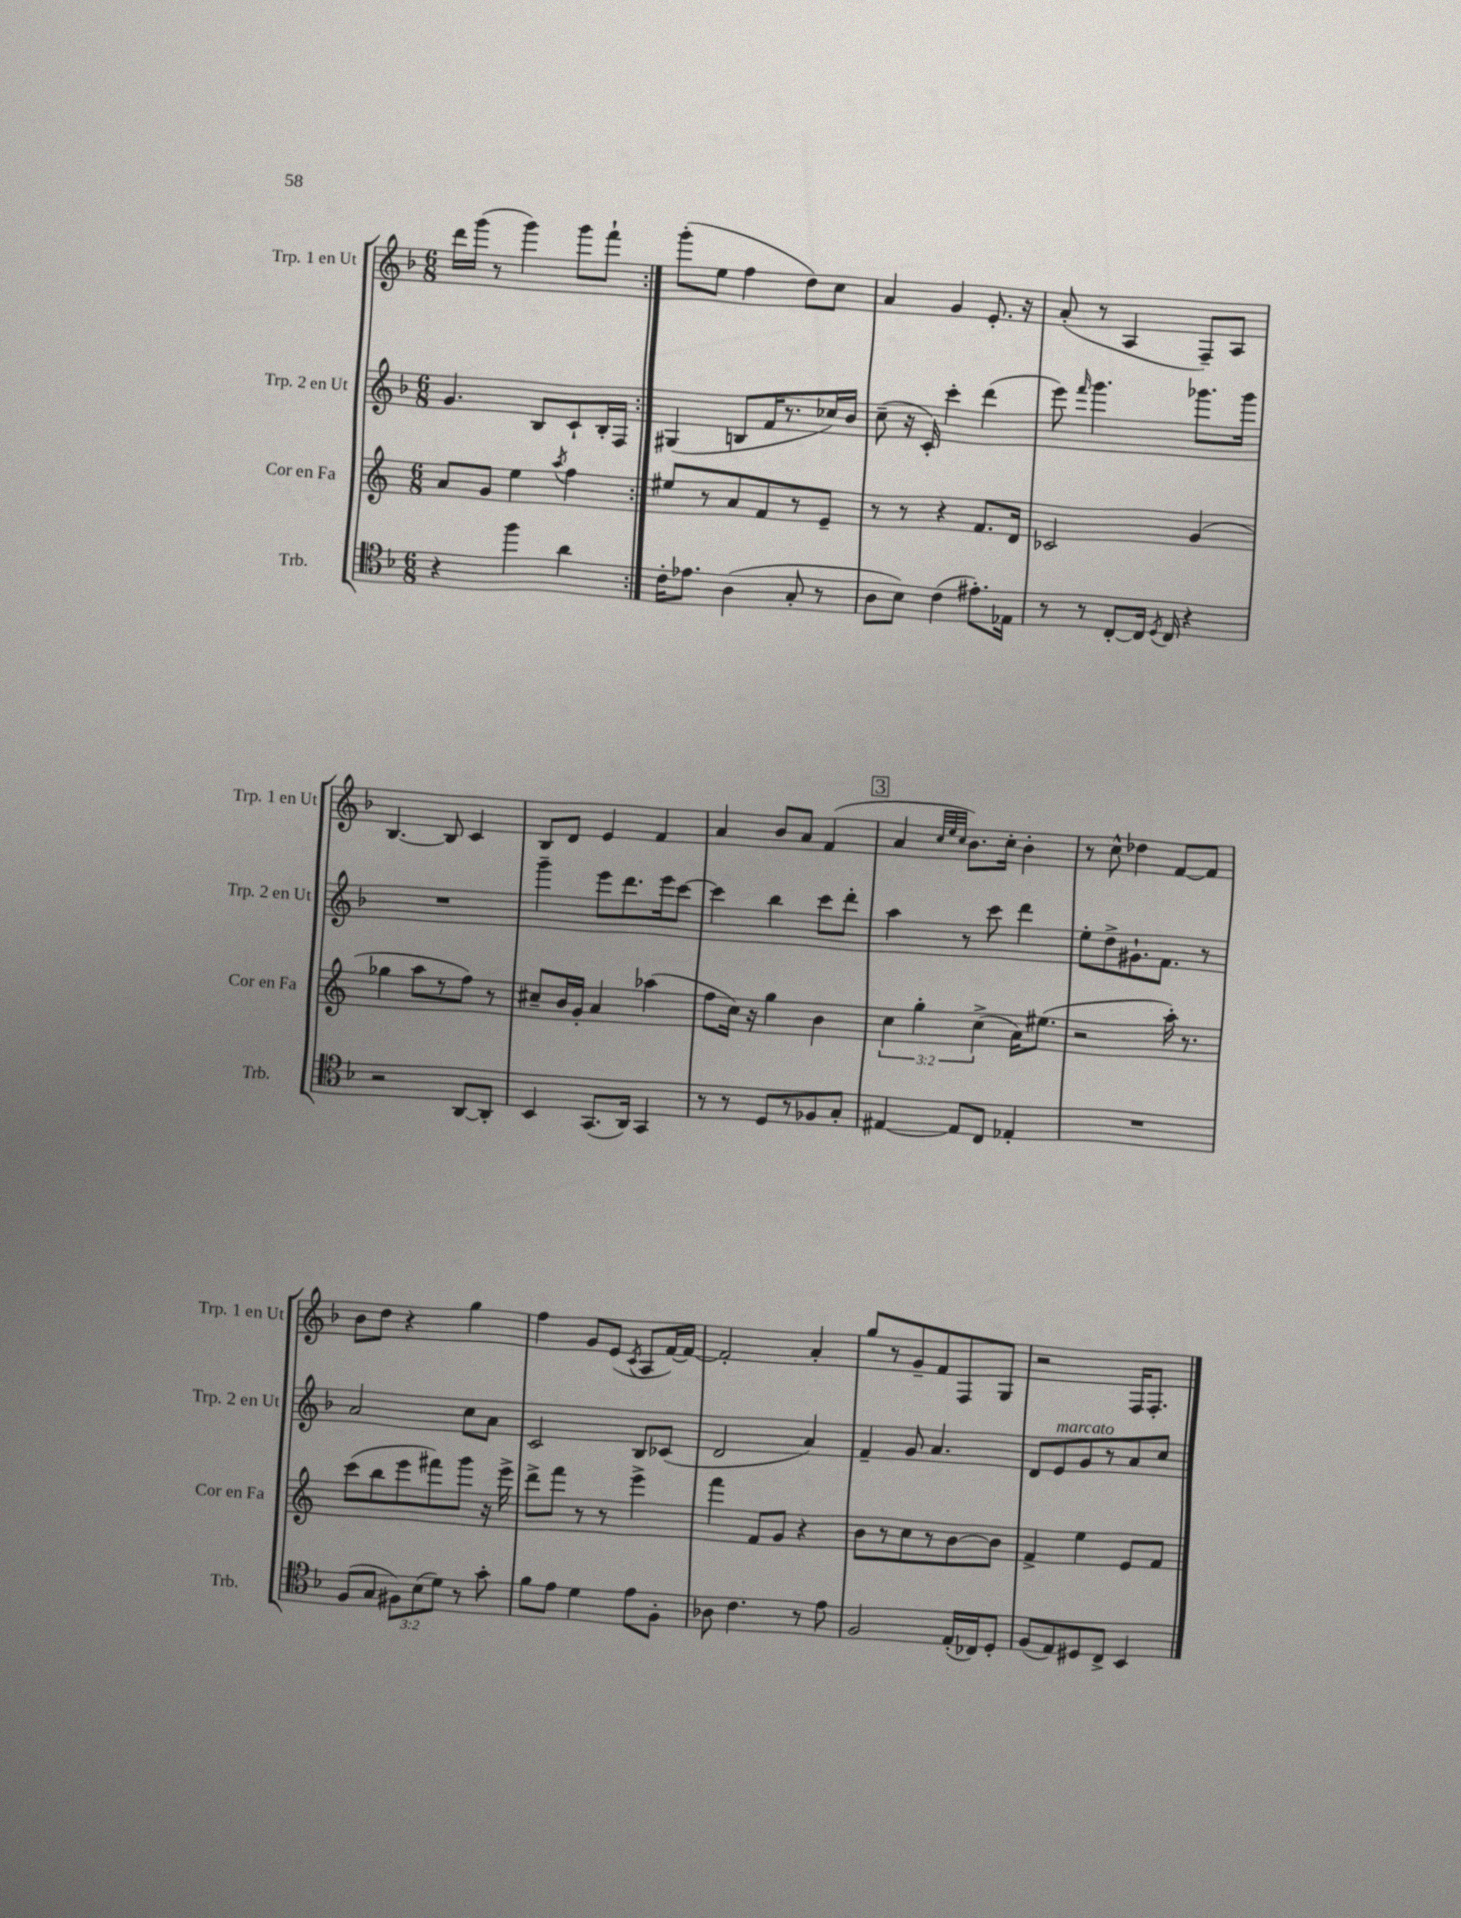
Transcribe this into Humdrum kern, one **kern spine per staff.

**kern	**kern	**kern	**kern
*part4	*part3	*part2	*part1
*staff4	*staff3	*staff2	*staff1
*I"Trb.	*I"Cor en Fa	*I"Trp. 2 en Ut	*I"Trp. 1 en Ut
*I'Trb.	*I'Cor en Fa	*I'Trp. 2 en Ut	*I'Trp. 1 en Ut
*clefC4	*clefG2	*clefG2	*clefG2
*k[b-]	*k[]	*k[b-]	*k[b-]
*M6/8	*M6/8	*M6/8	*M6/8
=14	=14	=14	=14
4r	8a/L	4.g/	16ddd\LL
.	.	.	(16ggg\JJ
.	8g/J	.	8r
4ff\	4ee\	.	4ggg\)
.	.	8B-/L	.
.	8qaa/	.	.
4a\	4ff\	8c`/	8ggg\L
.	.	16B-'/L	8fff`\J
.	.	16F/JJ	.
=15:|!	=15:|!	=15:|!	=15:|!
16c'\KL	8ee#X/L	(4G#X/	(8ggg'\L
8.e-X\J	.	.	.
.	8r	.	8ee\J
(4A\	8a/	8Bn/L	4ff\
.	8f/	16f/K	.
.	.	8.r	.
8G'/	8r	.	8dd\L)
8r	8e~/J	16cc-X/L)	8cc\J
.	.	16b-/JJ	.
=16	=16	=16	=16
8A\L	8r	(8cc~\	4a/
8B-\J)	8r	16r	.
.	.	16c'/)	.
(4c\	4r	4ccc'\	4g/
8.e#X'\L)	8.f/L	(4ddd\	8.e'/
16E-X\Jk	16d/Jk	.	16r
=17	=17	=17	=17
8r	2c-X/	8eee\)	(8a'/
.	.	16qqfff/	.
8r	.	4.ggg\	8r
[8C'/L	.	.	4A/
16C/Jk]	.	.	.
8qD/	.	.	.
16C/	.	.	.
4r	(4g/	8.ggg-X\L	8F~/L)
.	.	.	8A/J
.	.	16ggg-\Jk	.
!!LO:LB:g=z
=18	=18	=18	=18
2r	4gg-X\	2.r	[4.B-/
.	8aa\L	.	.
.	8r	.	8B-/]
[8AA/L	8ff\J)	.	4c/
8AA'/J]	8r	.	.
=19	=19	=19	=19
4BB-/	8cc#X~/L	4ggg~\	8B-/L
.	16b/L	.	8d/J
.	16g'/JJ	.	.
(8.GG/L	4a/	8eee\L	4e/
.	.	8.ddd\	.
16AA/Jk)	.	.	.
4GG/	(4aa-X\	.	4f/
.	.	16eee\k	.
.	.	[8ccc\J	.
=20	=20	=20	=20
8r	8ff\L	4ccc\]	4a/
8r	16cc\Jk)	.	.
.	16r	.	.
8D/L	4gg\	4bb-\	8b-/L
8r	.	.	8a/J
8F-X/	4b\	8ccc\L	(4f/
8G'/J	.	8ddd'\J	.
!!LO:REH:place=s1:t=3
=21	=21	=21	=21
[4E#X/	6cc\	4aa\	4a/
.	6gg'\	.	.
.	.	.	32qqcc/LLL
.	.	.	32qqee/
.	.	.	32qqcc/JJJ
8E#/L]	.	8r	8.b-\L)
.	(6cc^\	.	.
8C/J	.	8ccc\	.
.	.	.	16cc'\Jk
4E-X'/	16a\KL)	4ddd\	4b-'\
.	(8.ee#X\J	.	.
=22	=22	=22	=22
2.r	2r	8ee'\L	8r
.	.	8dd^\	8cc^^\
.	.	8.g#X`\	4dd-X\
.	.	8.f\J	.
.	16aa'\)	.	[8f/L
.	8.r	.	.
.	.	8r	8f/J]
!!LO:LB:g=z
=23	=23	=23	=23
(8F/L	(8ccc\L	2a/	8b-\L
8G/J	8bb\	.	8dd\J
12F#X\L)	8eee\	.	4r
(12B-\	.	.	.
.	8fff#X\)	.	.
12d\J)	.	.	.
8r	8ggg\J	8cc\L	4gg\
8g'\	16r	8a\J	.
.	16eee^\	.	.
=24	=24	=24	=24
8f\L	8ddd^\L	2c/	4ff\
8e\J	8fff\J	.	.
4d\	8r	.	8g/L
.	8r	.	(8e/J
.	.	.	8qc/
8e\L	4eee^\	8B-/L	8A/L
8F'\J	.	(8c-X/J	[16f/L)
.	.	.	16f/JJ_
=25	=25	=25	=25
8A-X\	4fff\	2d/	2f'/]
4.c\	.	.	.
.	8f/L	.	.
.	8g/J	.	.
8r	4r	4a/)	4a'/
8e\	.	.	.
=26	=26	=26	=26
2F/	8b\L	4f~/	8gg/L
.	8r	.	8r
.	8cc\	8g/	8g~/
.	8r	4.a/	8f/
(16E'/LL	[8b\	.	8F/
16C-X/J)	.	.	.
8D'/J	8b\J]	.	8G/J
=27	=27	=27	=27
(8F/L	4f^/	8d/L	2r
!	!	!LO:TX:a:i:t=marcato	!
8E/)	.	8e/	.
8D#X/	4ee\	8g/	.
8C^/J	.	8r	.
4BB-/	8e/L	8a/	16F/KL
.	.	.	8.F'/J
.	8f/J	8cc/J	.
==	==	==	==
*-	*-	*-	*-
